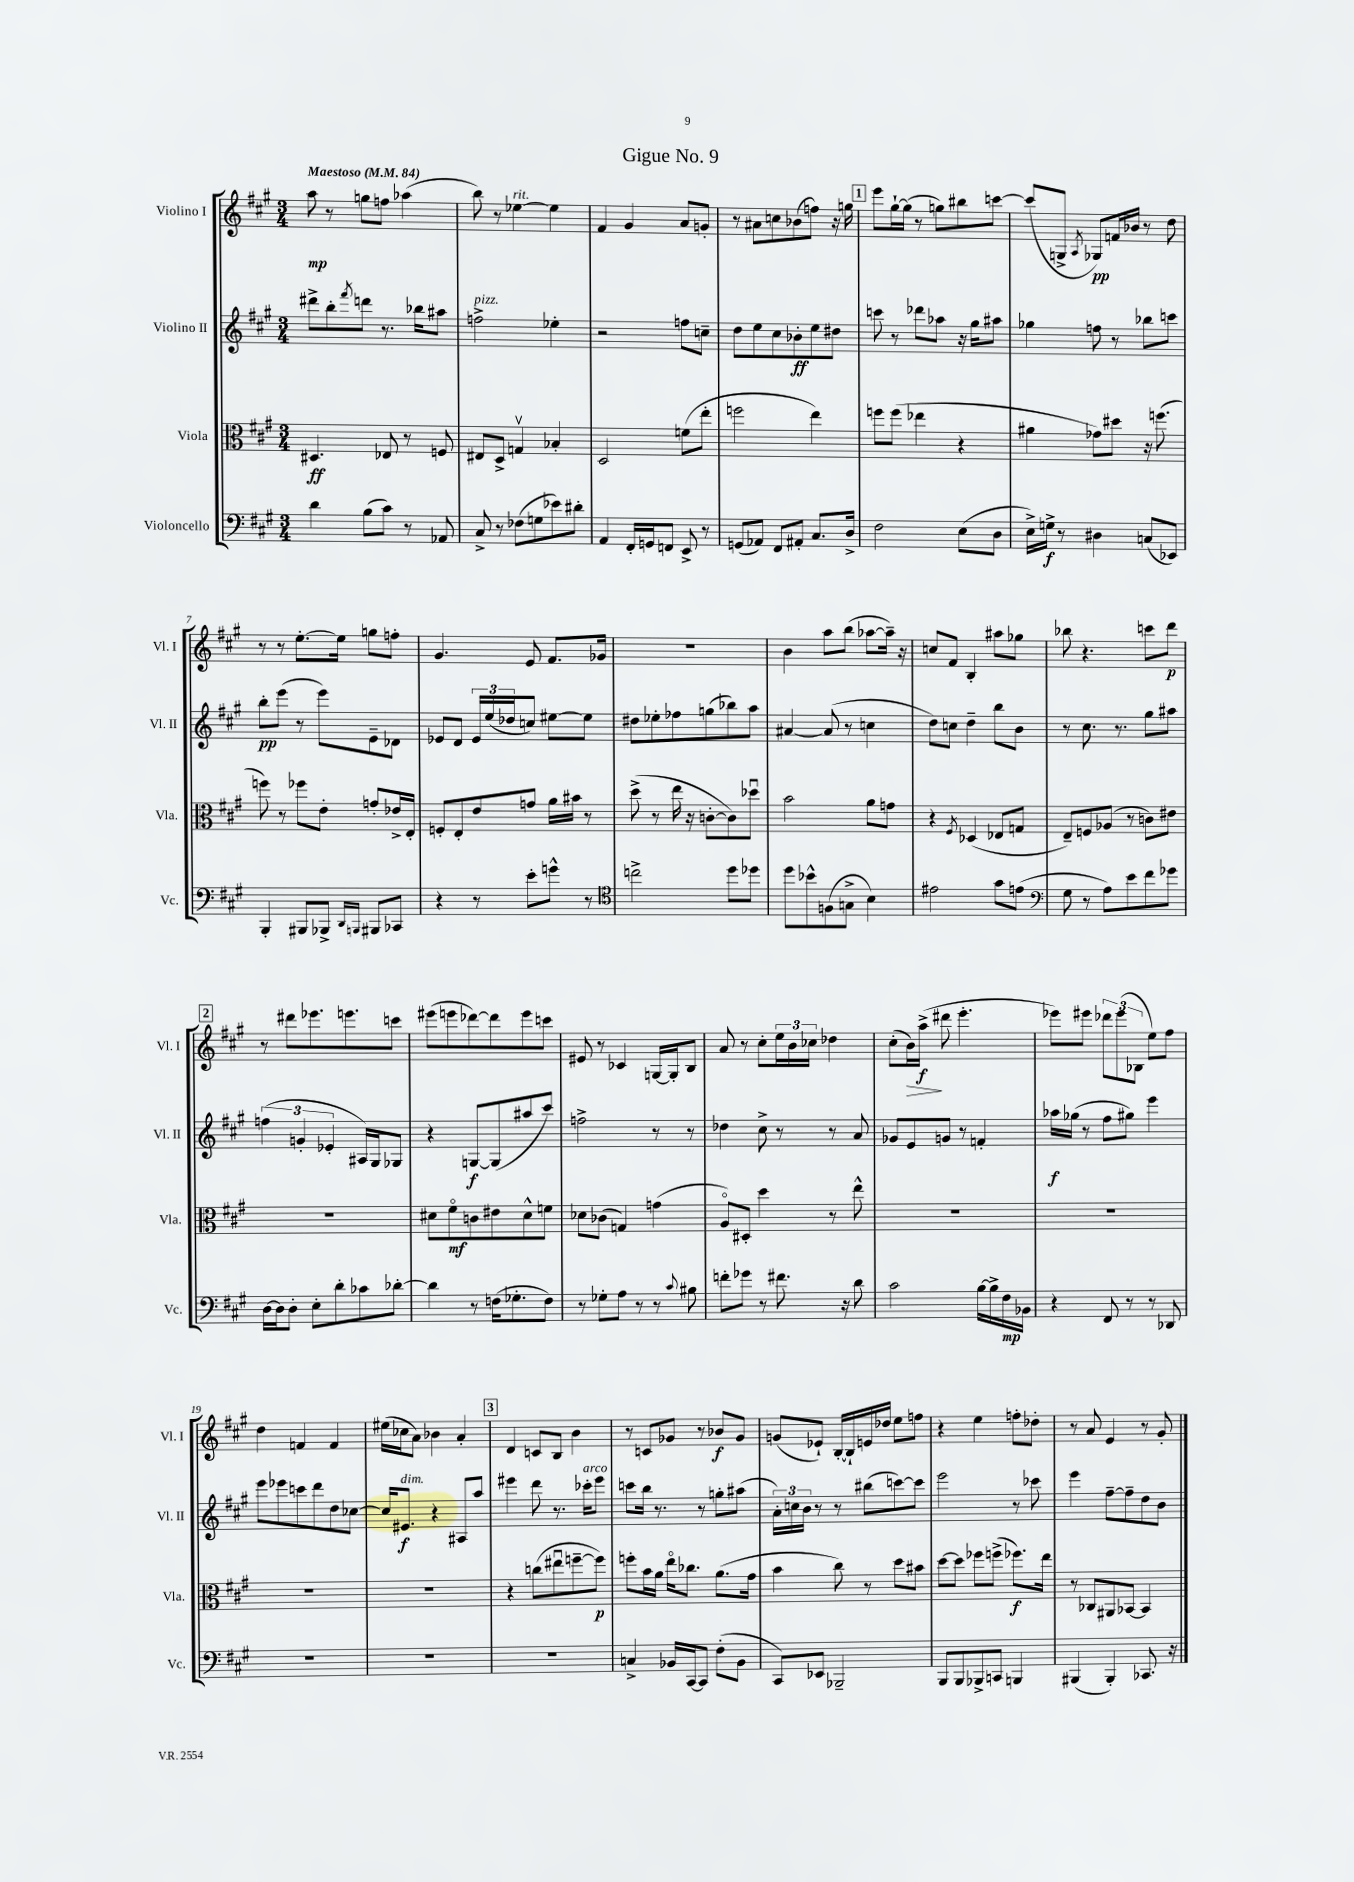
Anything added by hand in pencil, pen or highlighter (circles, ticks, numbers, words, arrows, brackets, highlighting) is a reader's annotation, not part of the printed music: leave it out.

**kern	**kern	**kern	**kern
*staff4	*staff3	*staff2	*staff1
*clefF4	*clefC3	*clefG2	*clefG2
*k[f#c#g#]	*k[f#c#g#]	*k[f#c#g#]	*k[f#c#g#]
*M3/4	*M3/4	*M3/4	*M3/4
*MM84	*MM84	*MM84	*MM84
4d	4.D#	8ddd#^	8aa
.	.	8bb'	8r
.	.	8qfff#	.
(8B	.	8ddd	8gg
8c#)	8E-	8.r	8ff
8r	8r	.	(4aa-
.	.	16bb-	.
8AA-	8F	8aa#	.
=	=	=	=
8C#^	8E#	2ff^	8bb)
8r	8D^	.	8r
(8F-	4Gv	.	[4ee-
8G	.	.	.
8e-)	4B-'	4ee-'	4ee-]
8d#'	.	.	.
=	=	=	=
4AA	2D	2r	4f#
16FF#'	.	.	4g#
16GG	.	.	.
8FF	.	.	.
8EE^	(8f	8ff	8a
8r	8ee'	8cc~	8g'
=	=	=	=
(8GG	2ff	8dd	8r
8AA-)	.	8ee	8a#
8FF#	.	8cc#	8cc
8AA#'	.	8b-'	(8b-
8.C#	4ee)	8ee	8ff)
.	.	8dd#	16r
16D^	.	.	16gg
=	=	=	=
2F#	8ff	8ccc	8eee
.	(8ff	8r	[16gg#`
.	.	.	(16gg#]
.	4ee-	8ddd-	8r
.	.	8aa-	8gg)
(8E	4r	16r	8bb#
.	.	16gg#	.
8D	.	8aa#	[8ccc
=	=	=	=
16E^)	4a#	4gg-	(8ccc]
16G^	.	.	.
8r	.	.	8G^
.	.	.	8qA
4D#	8g-)	8ff	8G-)
.	8dd#	8r	16f
.	.	.	16b-
(8C	16r	8bb-	8r
.	(8.ff	.	.
8EE-)	.	8ccc	8dd
=	=	=	=
4BBB'	8ff)	8bb'	8r
.	8r	(8eee	8r
8BBB#	8ff-	8r	[8.ee'
8BBB-^	8e'	8eee)	.
.	.	.	16ee]
16qqDD	.	.	.
16qqBBB	.	.	.
8BBB#	8g'	8e~	8gg
8CC-	16e-^	8d-	8ff'
.	16E'	.	.
=	=	=	=
4r	8F'	8e-	4.g#
.	8E'	8d	.
8r	8e	24e-	.
.	.	(24ee	.
.	.	24dd-	.
8e'	8g	8cc)	8e
8g^^	16a	[8ee#	8.f#
.	16b#	.	.
8r	8r	8ee#]	.
.	.	.	16g-
=	=	=	=
*clefC4	*	*	*
2cc^	(8dd^	8dd#	2.r
.	8r	8ee-'	.
.	16ee	8ff-	.
.	16r	.	.
.	[8c'	(8gg	.
8dd	8c])	8bb-)	.
8dd-	8dd-u	8aa	.
=	=	=	=
8dd	2b	[4a#	4b
8b-^^	.	.	.
(8F	.	(8a#]	8aa
8G^	.	8r	(8bb
4B)	8a	4cc	[8aa-
.	8g	.	16aa-~])
.	.	.	16r
=	=	=	=
2e#	4r	8dd)	8cc
.	.	8cc	8f#
.	8qF#	.	.
.	(4D-	4dd~	4B'
8g#	8E-	8bb	8aa#
(8e	8G	8b	8gg-
=	=	=	=
*clefF4	*	*	*
8G#	8E~)	8r	8bb-
8r	8F	8.cc#	4.r
8A)	(8A-	.	.
.	.	8.r	.
8e	8r	.	.
8f#	8c)	8gg#	8ccc
8g-	8e#	8aa#	8ddd
=	=	=	=
[16D	2.r	(6ff	8r
16D]	.	.	.
8D'	.	.	8ddd#
.	.	6g'	.
8E'	.	.	8.eee-
.	.	6e-'	.
8d'	.	.	.
.	.	.	8.eee
8c-	.	16A#)	.
.	.	16G#	.
[8d-'	.	8G-	8ccc
=	=	=	=
4d-]	8d#	4r	(8eee#
.	8f#o	.	8eee
8r	8c	[8G	[8ddd-)
(16F	8e#	(8G]	8ddd-]
8.G-'	.	.	.
.	8d#^^	8aa#	8eee
8F)	8f	8ccc#)	8ccc
=	=	=	=
8r	8d-	2ff^	8e#
8G-'	(8c-	.	8r
8A	4G)	.	4c-
8r	.	.	.
8r	(4g	8r	[16G
.	.	.	16G']
8qqc#	.	.	.
8B#	.	8r	8B
=	=	=	=
8f'	8Ao)	4dd-	8a
8g-	8D#'	.	8r
8r	4dd	8cc#^	8cc#'
8.f#	.	8r	24ee
.	.	.	24b
.	.	.	24cc-
.	8r	8r	4dd-
16r	.	.	.
8d	8ee^^	8a	.
=	=	=	=
2c#	2.r	8g-	(8cc#'
.	.	8e	16b)
.	.	.	(16aa^
.	.	8g	8ddd#
.	.	8r	4.eee'
[16B	.	4f'	.
16B^]	.	.	.
16F#	.	.	.
16BB-	.	.	.
=	=	=	=
4r	2.r	16aa-	8eee-)
.	.	(16gg-	.
.	.	8r	8eee#
8FF#	.	8ff#	12ddd-
.	.	.	(12eee#
8r	.	8gg#)	.
.	.	.	12B-
8r	.	4eee	8ee)
8DD-	.	.	8ff#
=	=	=	=
2.r	2.r	8eee	4dd
.	.	8eee-	.
.	.	8ccc	4f
.	.	8ddd	.
.	.	8dd	4f
.	.	[8cc-	.
=	=	=	=
2.r	2.r	16cc-]	(16ee#
.	.	8.e#	16cc-
.	.	.	8a)
.	.	4r	4b-
.	.	8A#	4a'
.	.	8aa	.
=	=	=	=
2.r	4r	4eee#	4d
.	(8cc	8ddd	8c
.	8ee#u	8.r	8B
.	[8ff~	.	4b
.	.	16ccc-'	.
.	8ff])	8eee#	.
=	=	=	=
4C^	8ff'	8ccc	8r
.	16b	16bb	8c
.	16a	8.r	.
16BB-	16eeo	.	8g-
[16CC#	8.cc-	.	.
8CC#]	.	8r	8r
(8F#'	(8.a	8gg'	8b-
8BB-	.	(8aa#	8g-
.	16g#	.	.
=	=	=	=
8CC#)	4b	24a')	(8g
.	.	24cc	.
.	.	24b	.
8EE-	.	8r	8e-`)
2BBB-~	8cc#)	8r	[16B'
.	.	.	16B`]
.	8r	(8bb#	16e
.	.	.	16dd-
.	8dd	[8ccc)	8ee
.	8b#	8ccc]	8ff
=	=	=	=
8BBB	[8dd	2eee	4r
8BBB	8dd]	.	.
8BBB-^	8ff-	.	4ee
8CC	(8ff^	.	.
4BBB	8.ff-)	8r	8ff'
.	.	8ccc-	8dd-'
.	16ee	.	.
=	=	=	=
(4BBB#	8r	4eee	8r
.	8C-	.	8a
4BBB#')	8AA#	[8ff#~	4e
.	[8BB-	8ff#~]	.
8.CC-	4BB-]	8dd	8r
.	.	8b	8g#'
16r	.	.	.
==	==	==	==
*-	*-	*-	*-
